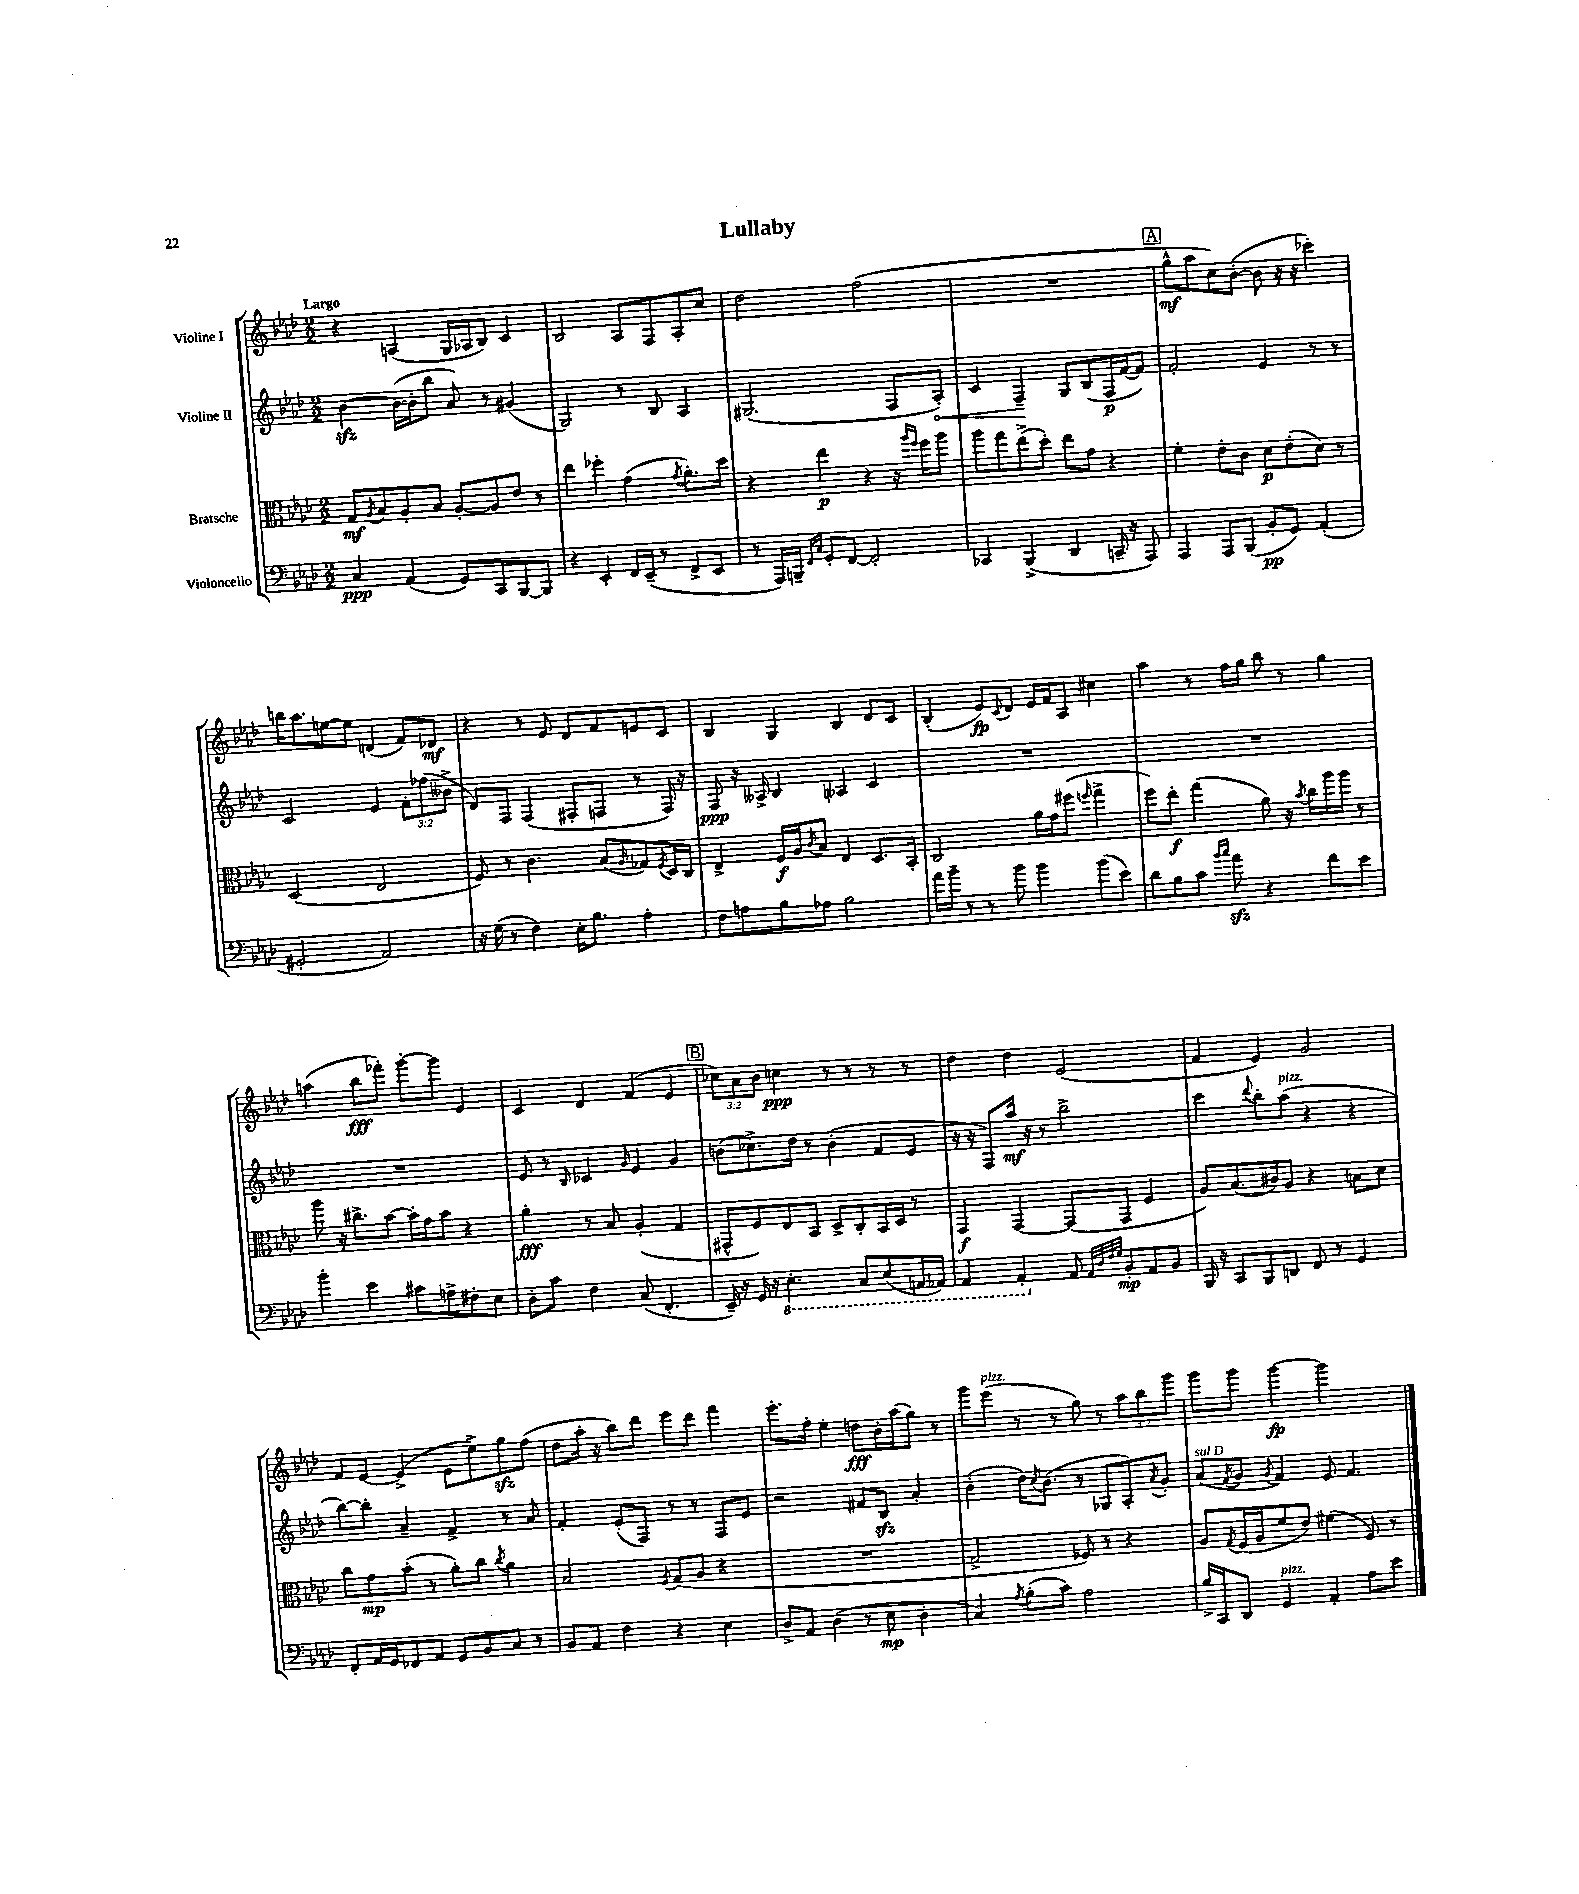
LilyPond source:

\header { title = "Lullaby" }
<<
\new StaffGroup <<
\new Staff = "s0" \with { instrumentName = "Violine I" } {
    \clef treble \key aes \major \numericTimeSignature \time 2/2 \override Staff.TupletNumber.text = #tuplet-number::calc-fraction-text \tempo "Largo"
    r4 a4( g16 aes16 bes8) c'4 |
    bes2 aes8 f8 aes8-. c''8 |
    des''2 f''2( |
    R1 |
    \mark \markup { \box "A" } g''8-^\mf aes''8 c''8) bes'8~-.( bes'8 r16 r16 ces'''4-.) |
    b''16 aes''8. e''8~ e''8 d'4( f'8) des'8\mf |
    r4 r8 ees'8 des'8 f'8 e'8 c'8 |
    bes4 g4 bes4 des'8 c'8 |
    bes4-.( ees'8\fp) \appoggiatura { c'8 } des'8 ees'16 f'16 aes8 cis''4 |
    aes''4 r8 f''16 g''16 bes''8 r8 g''4 |
    a''4( bes''8\fff fes'''8-.) g'''8~-. g'''8 ees'4 |
    c'4 des'4 f'4( ees'4 |
    \mark \markup { \box "B" } \tuplet 3/2 { ces''8) aes'8 bes'8 } c''4\ppp r8 r8 r8 r8 |
    des''4 des''4 ees'2( |
    f'4 ees'4) g'2 |
    f'8 ees'8~ ees'4->( ees'8 ees''8->) g''8\sfz f''8( |
    des''8 aes''16-. r16 bes''8) des'''8 ees'''8 des'''8 f'''4 |
    ees'''8.-. f''16-. ees''4-. d''8\fff bes'16-. aes''16( g''8) r8 |
    g'''8 ees'''8^\markup { \italic "pizz." }( r8 r8 g''8) r8 \tuplet 3/2 { aes''8 bes''8 g'''8 } |
    g'''8 g'''8 g'''4~\fp g'''2 \bar "|." |
}
\new Staff = "s1" \with { instrumentName = "Violine II" } {
    \clef treble \key aes \major \numericTimeSignature \time 2/2 \override Staff.TupletNumber.text = #tuplet-number::calc-fraction-text
    bes'4~\sfz bes'16~( bes'16-. bes''8 aes'8) r8 gis'4( |
    g2) r8 bes8 aes4 |
    gis2.( f8 \once \override Hairpin.circled-tip = ##t aes8-.\<) |
    c'4 f4--\! g8 bes8( f16\p f'16~ f'8) |
    \mark \markup { \box "A" } f'2-. ees'4 r8 r8 |
    c'2 ees'4 \tuplet 3/2 { f'8-. fes''8( beses'8-> } |
    des'8) f8 f4( fis8-. f8 r8 f16) r16 |
    f8\ppp r16 aeses16-> bes4 aes4 c'4 |
    R1 |
    R1 |
    R1 |
    ees'8 r8 \grace { bes16 } ces'4 \grace { g'16 } ees'4 g'4 |
    \mark \markup { \box "B" } b'8( ces''8.->) des''16 r8 b'4-.( f'8 ees'8 |
    r16 r16 f8) aes''16\mf r16 r8 bes''2-> |
    c'''4 \appoggiatura { des'''8 } bes''8-. aes''8^\markup { \italic "pizz." }( r4 r4 |
    bes''8~) bes''8-. aes'4-- f'4-> r8 aes'8 |
    f'4-. ees'8-.( f8) r8 r8 f8 ees'8 |
    r2 fis'8 bes8\sfz aes'4-. |
    bes'4-.( des''16) \acciaccatura { c''8 } bes'8.( r8 ges8 aes8-.) \acciaccatura { aes'8 } g'8-. |
    aes'8^\markup { \italic "sul D" }( \acciaccatura { f'8 } g'8 \acciaccatura { g'8 } f'4) ees'8 f'4. \bar "|." |
}
\new Staff = "s2" \with { instrumentName = "Bratsche" } {
    \clef alto \key aes \major \numericTimeSignature \time 2/2
    g8\mf \acciaccatura { aes8 } bes8 aes8-. bes8 aes8~-. aes8 ees'8 r8 |
    ees''4 fes''4-. g'4( \acciaccatura { g'8 } aes'8.-.) des''16 |
    r4 ees''4\p r4 r16 \grace { aes''16 f''16 } f''16 aes''8 |
    aes''8 g''8 ees''8->( des''8-.) ees''8 g'8 r4 |
    \mark \markup { \box "A" } f'4-. ees'8-. c'8 des'8\p ees'8-.( des'8) r8 |
    des2( ees2 |
    f8) r8 c'4. bes8( \grace { aes16 } ges8) \acciaccatura { f8 } des16 c16 |
    ees4-> f16\f aes16 \acciaccatura { c'8 } bes8 ees4 des8. bes,16-. |
    c2 aes'16 g'16 fis''8( \grace { f''16 } g''4-> |
    f''8) ees''8-.\f g''4( aes'8) r16 \acciaccatura { bes'8 } c''16 aes''16 aes''16 r8 |
    aes''8 r16 cis''8.-> bes'8~ bes'16-. g'16 bes'8 r4 |
    aes'4-.\fff r8 bes8 aes4-.( g4 |
    \mark \markup { \box "B" } gis,8-^ f8) ees8 bes,8 des8-> c8-. bes,16 des16 r8 |
    g,4\f g,4~ g,8( g,8 f4 |
    aes8) bes8.( cis'16) aes8 r4 b8 des'8 |
    c''8 g'8\mp bes'8-.( r8 aes'8-.) c''8 \acciaccatura { c''8 } aes'4 |
    bes2 \acciaccatura { f8 } g8( aes8 r4 |
    R1 |
    g2-> fes8) r8 r4 |
    aes8 \acciaccatura { g8 } f16( aes16 f'8 ees'8) fis'4( f8) r8 \bar "|." |
}
\new Staff = "s3" \with { instrumentName = "Violoncello" } {
    \clef bass \key aes \major \numericTimeSignature \time 2/2
    c4\ppp aes,4( g,8) c,8 bes,,8~ bes,,8 |
    r4 ees,4-. f,16 ees,16--( r8 f,8-> ees,8 |
    r8 aes,,16) b,,16-- \grace { f,16 c16 } g,8-. f,8~ f,2-. |
    ces,4 bes,,4->( des,4 c,16-- r16 aes,,8) |
    \mark \markup { \box "A" } aes,,4 aes,,8 bes,,8( bes,8-.\pp g,8) aes,4-.( |
    gis,2-. aes,2) |
    r16 g16( r8 f4) ees16-. bes8. aes4-. |
    f8 a8 bes8 aes8 bes2 |
    aes'16 bes'16-- r8 r8 bes'8 bes'4 bes'8( ees'8) |
    des'8 bes8 c'8 \grace { bes'16 c''16 } aes'8\sfz r4 f'8 ees'8 |
    bes'4-. ees'4 cis'8 a8-> fis8-. ees8 |
    des8-. c'8 f4 c8( f,4.-. |
    \mark \markup { \box "B" } ees,16--) r16 g,16 r16 \ottava #-1 ees,4.-. c,8 ees,8( a,,16 aes,,16) |
    aes,,4 aes,,4-. \ottava #0 aes,8 \grace { aes,32 des32 f32 g32 } bes,8-.\mp aes,8 bes,8 |
    bes,,16 r16 c,8 bes,,8 d,8 f,8 r8 g,4 |
    f,8-. aes,16 g,16 fes,8 aes,8 g,8 bes,8 c8 r8 |
    bes,8 aes,8 f4 r4 ees4 |
    des8-> aes,8 des4( r8 ees8\mp des4-. |
    c4) \acciaccatura { aes8 } bes8-.( c'8) aes2 |
    bes16-> c,16 des,8 g,4^\markup { \italic "pizz." } aes,4-. aes8 ees'8 \bar "|." |
}
>>
>>
\layout { \context { \Score \remove "Bar_number_engraver" } }
